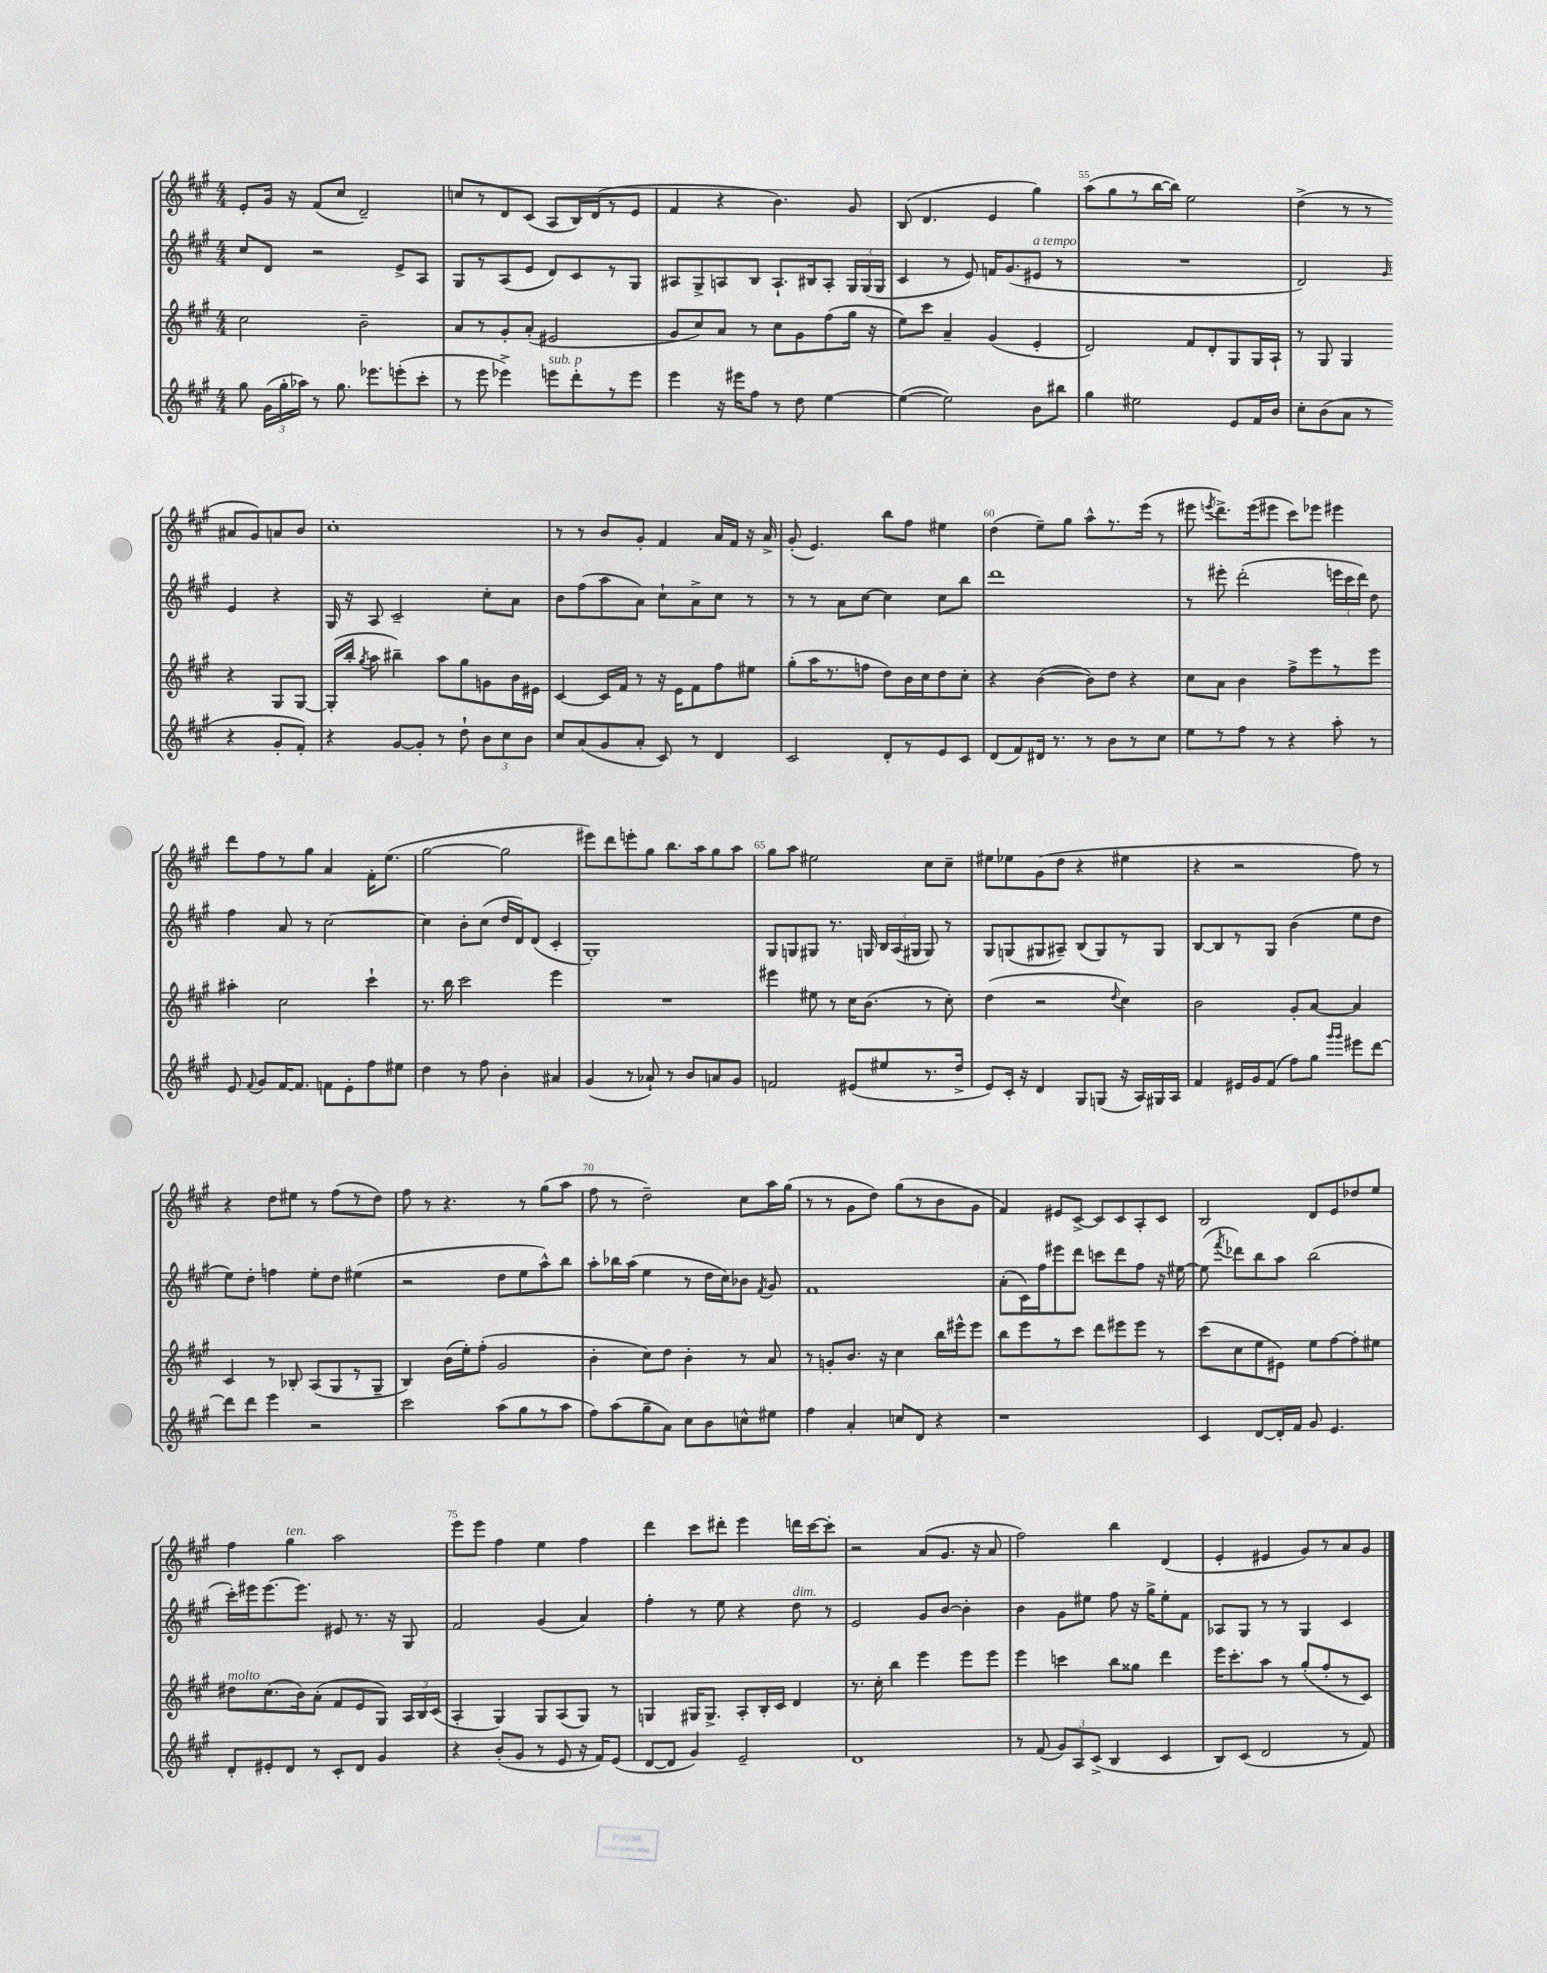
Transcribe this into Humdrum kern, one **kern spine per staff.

**kern	**kern	**kern	**kern
*staff4	*staff3	*staff2	*staff1
*clefG2	*clefG2	*clefG2	*clefG2
*k[f#c#g#]	*k[f#c#g#]	*k[f#c#g#]	*k[f#c#g#]
*M4/4	*M4/4	*M4/4	*M4/4
8gg#	2cc#	8cc#	8e'
(24g#	.	8d	16g#
24gg#'	.	.	.
.	.	.	16r
24aa-)	.	.	.
8r	.	2r	(8f#
8.gg#	.	.	8cc#
.	2b~	.	2d~)
8.eee-	.	.	.
(8eee'	.	8e^	.
8ccc#'	.	8A	.
=	=	=	=
8r	8a	8G#	8cc
8eee	8r	8r	8r
4eee-^)	8g#'	(8A	8d
.	(8a'	8e	(8c#
8eee	2e#	8d)	8A
8ddd'	.	8c#	16B)
.	.	.	(16d
8r	.	8r	8r
8eee	.	8G#	8e
=	=	=	=
4eee	8g#	8A#	4f#
.	8cc#)	8G#^	.
16r	8a	8A	4r
16eee#	.	.	.
8ff#	8r	8B	.
8r	8cc#	8.A`	4.b)
8dd	8g#	.	.
.	.	16B#	.
[4ee	(8ff#	8A'	.
.	16gg#	24G#	8g#
.	.	(24G#	.
.	16r	.	.
.	.	24G#	.
=	=	=	=
(4ee_	8ee)	4c#	(8B
.	8ccc#	.	4.d
2ee])	4a~	8r	.
.	.	8e)	.
.	(4g#	16f	4e
.	.	(8.g#	.
8b	4e'	8e#	4gg#)
8bb#	.	8r	.
=	=	=	=
4gg#	2d)	1r	(8aa
.	.	.	8gg#
2ee#	.	.	8r
.	.	.	[16bb
.	.	.	16bb])
.	8f#	.	2ee
.	8d'	.	.
8e	8G#	.	.
16f#	16G#	.	.
16b	16A`	.	.
=	=	=	=
8cc#'	8r	2d)	(4dd^
(8b	8G#	.	.
8a	4G#	.	8r
8r	.	.	8r
.	.	16qqg#	.
4r	4r	4e	8a#
.	.	.	8g#)
8g#'	8G#	4r	8a
8f#')	[8G#	.	8b
=	=	=	=
4r	(16G#']	16G#	1cc#'
.	16bb'	16r	.
.	8qgg#	.	.
.	8aa	8A	.
[8g#	4bb#~)	2c#~	.
8g#']	.	.	.
8r	8aa	.	.
8dd`	8gg#	.	.
12b	8g	8cc#'	.
12cc#	.	.	.
.	16b	8a	.
12b	.	.	.
.	16e#	.	.
=	=	=	=
8cc#	[4c#	8b	8r
(8a	.	(8ff#	8r
8g#	16c#]	8aa	8b
.	16f#	.	.
8a'	8r	8a)	8g#'
8c#)	16r	8cc#`	4f#
.	16e	.	.
8r	8f#	8a^	.
4d	8ff#	8cc#	16a
.	.	.	16f#
.	8ee#	8r	16r
.	.	.	16a^
=	=	=	=
2c#	(8gg#'	8r	(8g#'
.	16aa	8r	4.e)
.	8.r	.	.
.	.	8a	.
.	8ff	[8cc#	.
8d'	8dd)	4cc#]	8bb
8r	16b	.	8ff#
.	16cc#	.	.
8e	8dd	8cc#	4ee#
8c#	8cc#'	8bb	.
=	=	=	=
(8d	4r	1ddd	(4dd
8f#)	.	.	.
16d#	([4b	.	8ee~)
8.r	.	.	.
.	.	.	8gg#
8r	8b])	.	8aa^^
8b	8dd	.	8.r
8r	4r	.	.
.	.	.	(16eee
8cc#	.	.	8r
=	=	=	=
8ee	8cc#	8r	8eee#
.	.	.	8qeee
8r	8a	8eee#'	8.ddd^)
8ff#	4b	(2ddd'	.
.	.	.	(16eee
8r	.	.	8eee#
4r	8ff#^	.	8ccc#)
.	8eee	.	8eee-
8aa'	8r	24eee	4eee#
.	.	24ccc#	.
.	.	24ddd)	.
8r	8eee	8dd	.
=	=	=	=
8e	4aa#'	4ff#	8ddd
8qqf#	.	.	.
8g#	.	.	8ff#
[16f#	2cc#	8a	8r
8.f#]	.	.	.
.	.	8r	8gg#
8f	.	[2cc#	4a
8e'	.	.	.
8ff#	4ccc#`	.	16f#'
.	.	.	(8.ee
8ee#	.	.	.
=	=	=	=
4dd	8.r	4cc#]	[2gg#
.	16bb	.	.
8r	2ccc#	8b'	.
8ff#	.	(8cc#	.
4b'	.	16dd	2gg#]
.	.	16d)	.
.	.	(8d	.
4a#	4eee	4c#'	.
=	=	=	=
(4g#	1r	1G#')	8eee#)
.	.	.	8ddd
8r	.	.	8eee'
8a-`)	.	.	8gg#
8r	.	.	8.bb
8b	.	.	.
.	.	.	16aa
8a	.	.	8gg#
8g#	.	.	8aa
=	=	=	=
2f	4eee#	8G#	8gg#
.	.	8G	8aa
.	8ee#	8G#	2ee#
.	8r	8.r	.
(8e#	16cc#	.	.
.	(8.b	16G	.
8ee#	.	24B	.
.	.	(24A	.
.	.	24G#	.
8.r	8r	8G#)	8cc#
.	8cc#')	8r	8cc#~
16dd^	.	.	.
=	=	=	=
8e)	(4dd	8G#	8ee#
16c#'	.	(8G	8ee-
16r	.	.	.
4d	2r	8G#	(8g#
.	.	8A#~)	8dd
8G#	.	(8B	4r
(8G	.	8G#)	.
.	8qqdd	.	.
16r	4cc#)	8r	4ee#
16A)	.	.	.
16G#	.	8G#	.
16A	.	.	.
=	=	=	=
4f#	2b	[8B	4r
.	.	8B]	.
16e#	.	8r	2r
16g#	.	.	.
(8f#	.	8G#	.
8ff#)	8g#'	(4b	.
8gg#	[8a	.	.
16qqggg#	.	.	.
16qqggg#	.	.	.
8eee#	4a]	8ee	8ff#)
[8ddd	.	8dd	8r
=	=	=	=
8ddd]	4c#	8ee)	4r
8ddd	.	8dd'	.
4eee	8r	4ff	8dd
.	8B-'	.	8ee#
2r	(8A	8ee'	8r
.	8G#	8dd	(8ff#
.	8r	(4ee#	8r
.	8G#~	.	8dd)
=	=	=	=
2ccc#	4B)	2r	8ff#
.	.	.	8r
.	(16b	.	4.r
.	16ee')	.	.
.	(8ff#'	.	.
(8aa	2g#	8dd	.
8gg#	.	8ee	8r
8r	.	8aa^^)	(8gg#
8aa	.	8bb	8aa
=	=	=	=
8ff#)	4b'	8aa'	8ff#
(8aa	.	16bb-	8r
.	.	(16aa	.
8gg#~	8cc#)	4ee	2dd~)
8a)	8dd	.	.
8cc#	4b'	8r	.
8b	.	16dd	.
.	.	16cc#)	.
8cc^^	8r	8b-	8cc#
.	.	8qf#	.
8ee#	8a	8g#	16aa
.	.	.	(16gg#
=	=	=	=
4ff#	8r	1f#	8r
.	8g'	.	8r
4a'	8.b	.	8g#
.	.	.	8dd)
.	16r	.	.
8cc	4cc#	.	(8gg#
8d	.	.	8r
4r	16bb	.	8b
.	16eee#^^	.	.
.	8eee#	.	8g#
=	=	=	=
1r	8bb	(8a'	4f#)
.	8eee	16c#)	.
.	.	16ff#	.
.	8r	8eee#	8e#
.	8ccc#	8ddd	[8c#^
.	8ddd	8ccc	8c#]
.	8eee#	8ddd	8c#
.	8eee#	8ff#	8A'
.	8r	16r	8c#
.	.	[16ee#	.
=	=	=	=
4c#	(8ccc#	(8ee#]	2B
.	.	8qfff#	.
.	8cc#	8ddd-)	.
[8d	8ee	8bb	.
16d']	8e#)	8aa	.
16f#	.	.	.
8g#	8ee	(2bb	8d
4.e	[8ff#	.	8e
.	8ff#']	.	8dd-
.	8ee#	.	8ee
=	=	=	=
8d'	8dd#	16ccc#')	4ff#
.	.	16eee#	.
8e#'	(8.cc#	[8.eee#	.
8d	.	.	4gg#
.	16b)	8.eee#]	.
8r	(8a'	.	.
8c#'	8f#	8e#	2aa
8d	8e	8.r	.
4g#	8G#)	.	.
.	.	16r	.
.	24A	8G#	.
.	24B	.	.
.	(24c#	.	.
=	=	=	=
4r	4A'	2f#	8eee
.	.	.	8eee
(8b'	4G#)	.	4ff#
8g#	.	.	.
8r	8G#	(4g#	4ee
8e	(8A	.	.
16r	8G#)	4a)	4ff#
16f#)	.	.	.
(8e	8r	.	.
=	=	=	=
[8d	4G	4ff#'	4ddd
8d]	.	.	.
4g#)	16G#	8r	8ccc#
.	8.G#^	.	.
.	.	8ee	8ddd#'
2e~	8A'	4r	4eee
.	16B'	.	.
.	16c#	.	.
.	4d	8dd	16ddd
.	.	.	[16ccc#
.	.	8r	8ccc#']
=	=	=	=
1d	8.r	2e	2r
.	16cc#'	.	.
.	4bb	.	.
.	4eee	8g#	(8a
.	.	[8b	8.g#
.	8eee	4b']	.
.	.	.	16r
.	8eee	.	8a
=	=	=	=
8r	4eee	4b	2ff#)
(8f#	.	.	.
12g#)	4ccc	8g#	.
12A	.	.	.
.	.	8ee#	.
(12c#^	.	.	.
4B	8bb	8ff#	4bb
.	8gg##	16r	.
.	.	16gg#^	.
4c#	4ddd	8ee#'	(4d
.	.	8f#	.
=	=	=	=
8B)	16eee	8A-	4e'
.	8.ccc#'	.	.
(8c#	.	8G#	.
2d	8aa	8r	4e#
.	8r	8r	.
.	(8gg#'	4G#	8g#)
.	8ff#'	.	8r
8r	8r	4c#	8a
8f#)	8c#)	.	8g#
==	==	==	==
*-	*-	*-	*-
